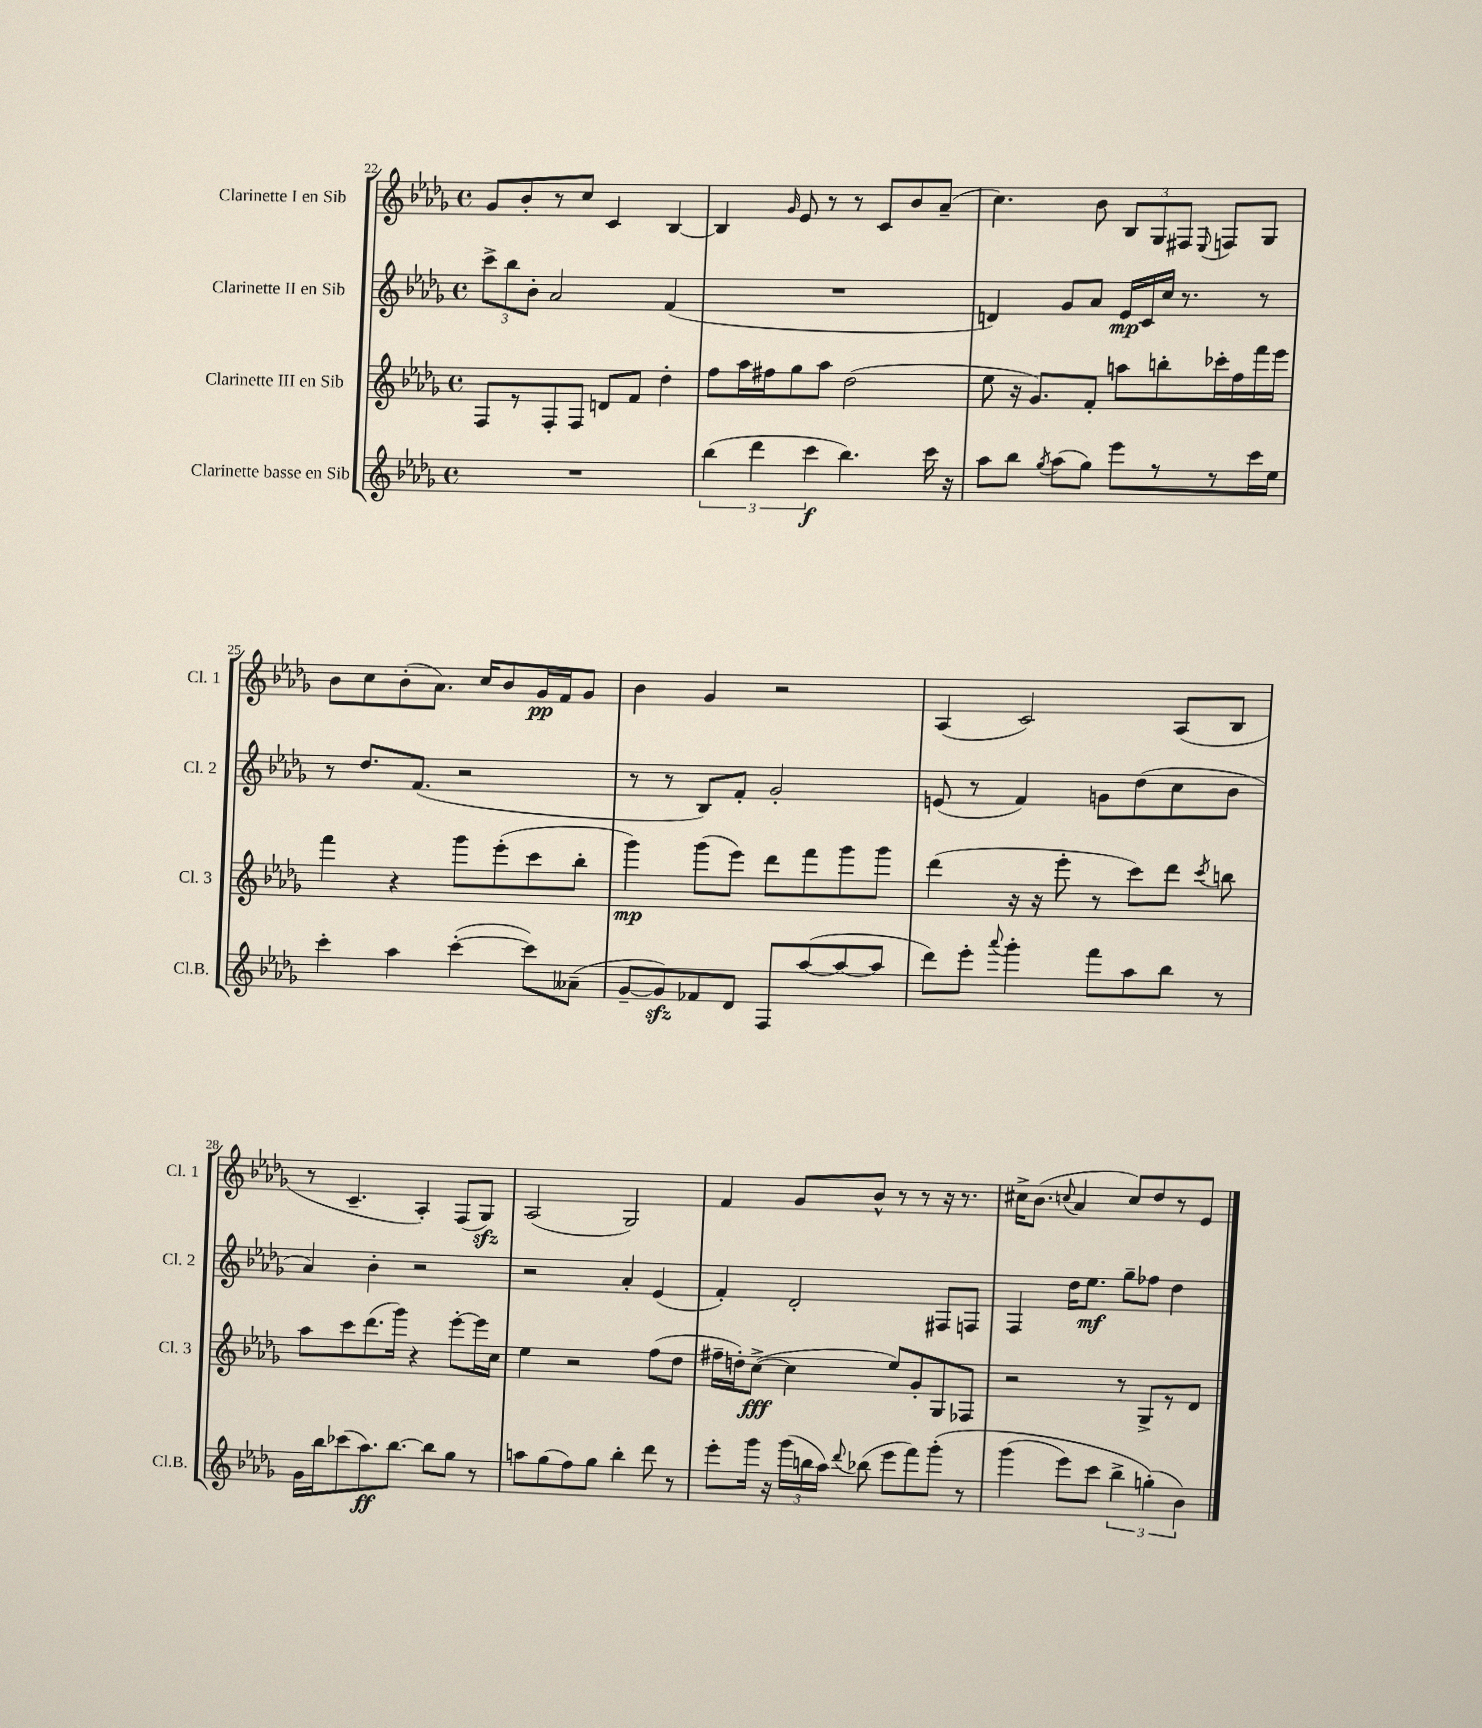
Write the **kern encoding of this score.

**kern	**kern	**kern	**kern
*staff4	*staff3	*staff2	*staff1
*clefG2	*clefG2	*clefG2	*clefG2
*k[b-e-a-d-g-]	*k[b-e-a-d-g-]	*k[b-e-a-d-g-]	*k[b-e-a-d-g-]
*M4/4	*M4/4	*M4/4	*M4/4
*met(c)	*met(c)	*met(c)	*met(c)
1r	8F	12ccc^	8g-
.	.	12bb-	.
.	8r	.	8b-'
.	.	12b-'	.
.	8F'	2a-	8r
.	8F	.	8cc
.	8d	.	4c
.	8f	.	.
.	4dd-'	(4f	[4B-
=	=	=	=
(6bb-	8ff	1r	4B-]
.	16aa-	.	.
6ddd-	.	.	.
.	16ff#	.	.
.	.	.	16qqg-
.	8gg-	.	8e-
6ccc	.	.	.
.	8aa-	.	8r
4.bb-)	(2dd-	.	8r
.	.	.	8c
.	.	.	8b-
16ccc	.	.	(8a-~
16r	.	.	.
=	=	=	=
8aa-	8ee-	4d)	4.cc)
8bb-	16r	.	.
.	8.g-)	.	.
8qgg-	.	.	.
(8aa-	.	8g-	.
8gg-)	8f'	8a-	8b-
8eee-	8aa	16e-	12B-
.	.	16c	.
.	.	.	12G-
8r	8bb'	16cc	.
.	.	.	12F#
.	.	8.r	.
.	.	.	8qqE-
8r	16ccc-'	.	8F
.	16ff	.	.
16ccc	16fff	8r	8G-
16ee-	16eee-	.	.
=	=	=	=
4ccc'	4fff	8r	8b-
.	.	8.dd-	8cc
4aa-	4r	.	(8b-'
.	.	(8.f	.
.	.	.	8.a-)
([4ccc'	8ggg-	2r	.
.	.	.	16cc
.	(8eee-'	.	8b-
8ccc])	8ccc	.	16g-
.	.	.	16f
(8a--~	8bb-'	.	8g-
=	=	=	=
[8g-~	4ggg-)	8r	4b-
8g-])	.	8r	.
8f-	(8ggg-	8B-)	4g-
8d-	8eee-)	8f'	.
8F	8ddd-	2g-'	2r
([8aa-	8fff	.	.
8aa-_	8ggg-	.	.
8aa-]	8ggg-	.	.
=	=	=	=
8ddd-)	(4ddd-	(8e	(4A-
8eee-'	.	8r	.
8qqaaa-	.	.	.
4ggg-'	16r	4f)	2c)
.	16r	.	.
.	8eee-'	.	.
8fff	8r	8g	.
8aa-	8ccc)	(8dd-	.
8bb-	8ddd-	8cc	(8A-
.	8qccc	.	.
8r	8bb	8b-	8B-
=	=	=	=
16g-	8aa-	4a-)	8r
16bb-	.	.	.
(8ccc-	8ccc	.	4.c~
8.aa-)	(8.ddd-	4b-'	.
[8.bb-	16ggg-)	.	.
.	4r	2r	4A-')
8bb-]	.	.	.
8gg-	[8eee-'	.	(8F
8r	16eee-]	.	8G-)
.	16cc	.	.
=	=	=	=
8aa	4ee-	2r	(2A-
(8gg-	.	.	.
8ff)	2r	.	.
8gg-	.	.	.
4bb-'	.	4a-'	2G-)
8ddd-	(8ff	(4e-	.
8r	8dd-	.	.
=	=	=	=
8eee-'	16ff#~	4f')	4f
.	16dd')	.	.
16ggg-	([8cc^	.	.
16r	.	.	.
(24ggg-	4cc]	2d-'	8g-
24bb	.	.	.
24aa-)	.	.	.
8qqddd-	.	.	.
(8bb-	.	.	8b-^^
8eee-	8ee-)	.	8r
8fff)	8g-'	.	8r
&(8ggg-'	8G-	8F#	16r
.	.	.	8.r
8r	8F-	8F	.
=	=	=	=
(4ggg-	2r	4F	16cc#^
.	.	.	(8.b-
.	.	.	8qqcc
8eee-)	.	16dd-	4a-
.	.	8.ee-	.
8ccc	.	.	.
6bb-^	8r	8gg-~	8cc)
.	8G-^	8ff-	8dd-
(6gg'&)	.	.	.
.	8r	4dd-	8r
6b-)	.	.	.
.	8d-	.	8e-
==	==	==	==
*-	*-	*-	*-
